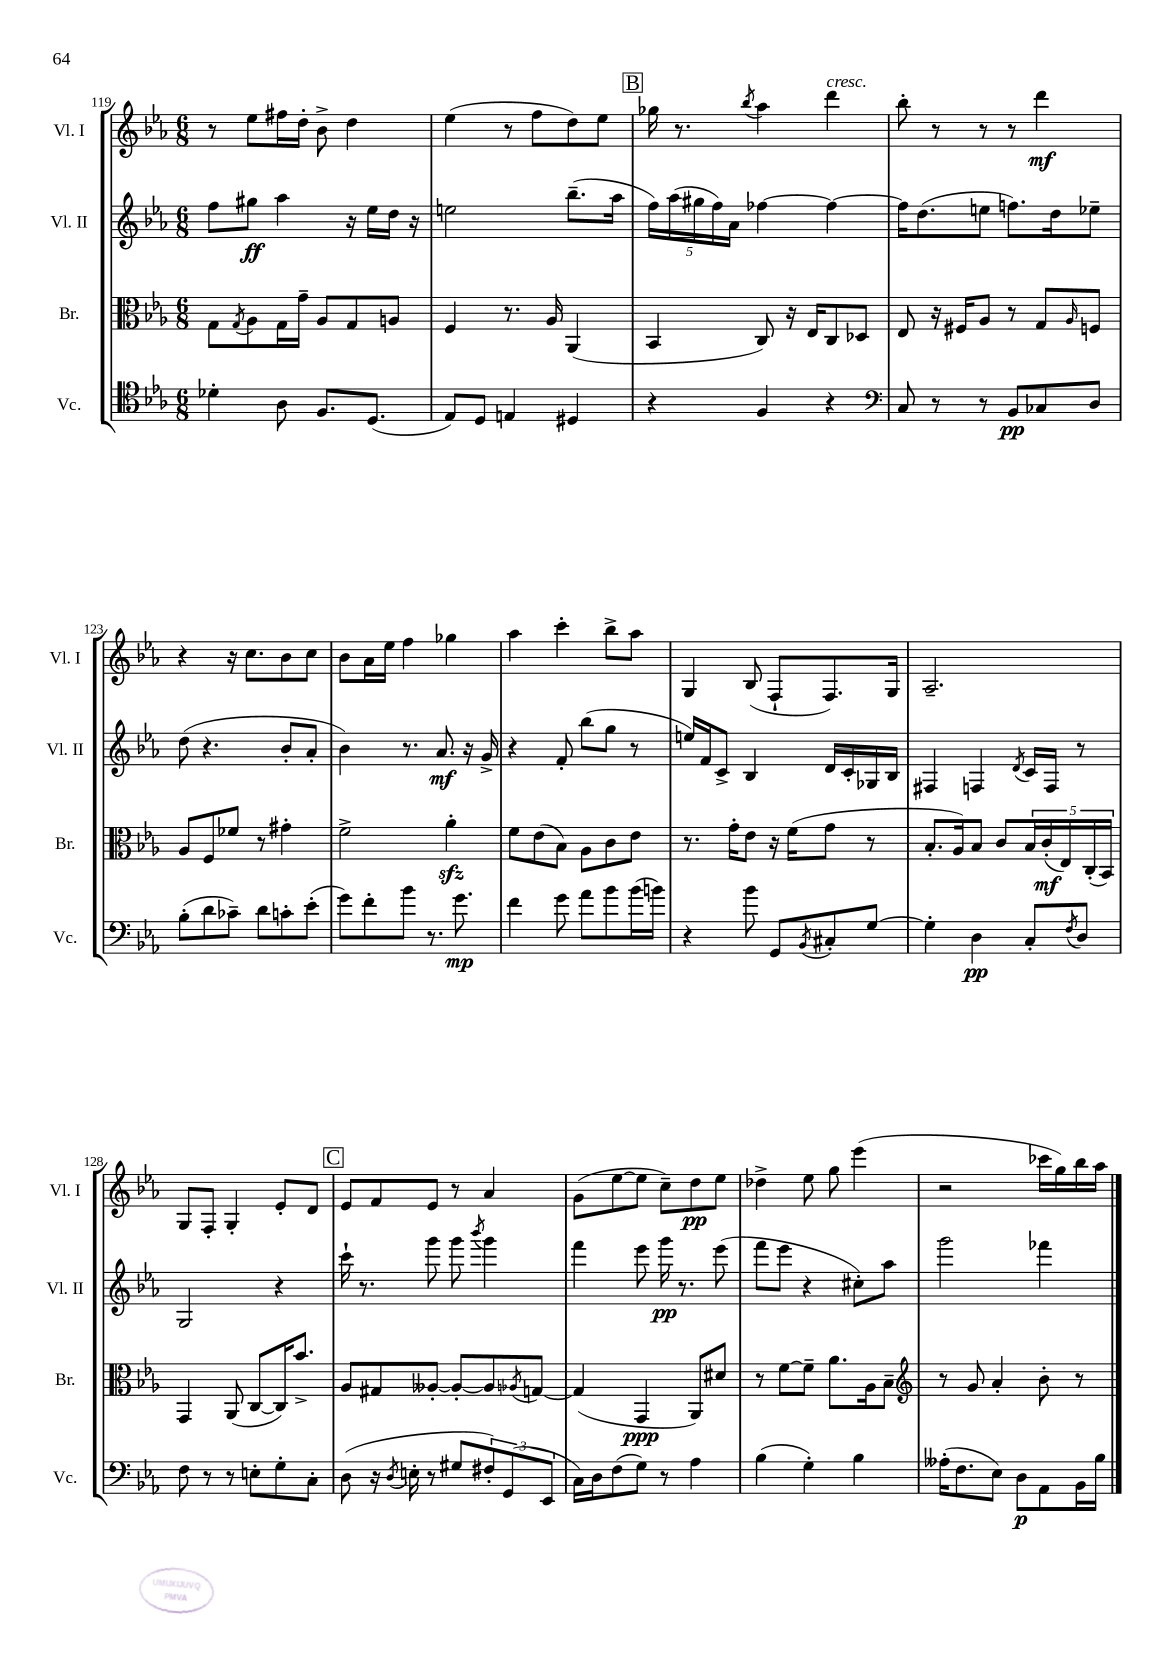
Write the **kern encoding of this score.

**kern	**dynam	**kern	**dynam	**kern	**dynam	**kern	**dynam
*part4	*part4	*part3	*part3	*part2	*part2	*part1	*part1
*staff4	*staff4	*staff3	*staff3	*staff2	*staff2	*staff1	*staff1
*I"Vc.	*	*I"Br.	*	*I"Vl. II	*	*I"Vl. I	*
*I'Vc.	*	*I'Br.	*	*I'Vl. II	*	*I'Vl. I	*
*clefC4	*	*clefC3	*	*clefG2	*	*clefG2	*
*k[b-e-a-]	*	*k[b-e-a-]	*	*k[b-e-a-]	*	*k[b-e-a-]	*
*M6/8	*	*M6/8	*	*M6/8	*	*M6/8	*
=119	=119	=119	=119	=119	=119	=119	=119
4d-X'\	.	8G\L	.	8ff\L	.	8r	.
.	.	8qG/	.	.	.	.	.
.	.	8A-\	.	8gg#X\J	ff	8ee-\L	.
8A-\	.	16G\L	.	4aa-\	.	16ff#X\L	.
.	.	16g~\JJ	.	.	.	16dd'\JJ	.
8.F/L	.	8A-/L	.	.	.	8b-^\	.
.	.	8G/	.	16r	.	4dd\	.
(8.D/J	.	.	.	16ee-\LL	.	.	.
.	.	8An/J	.	16dd\JJ	.	.	.
.	.	.	.	16r	.	.	.
=120	=120	=120	=120	=120	=120	=120	=120
8E-/L)	.	4F/	.	2een\	.	(4ee-\	.
8D/J	.	.	.	.	.	.	.
4En/	.	8.r	.	.	.	8r	.
.	.	.	.	.	.	8ff\L	.
.	.	16A-/	.	.	.	.	.
4D#X/	.	(4AA-/	.	(8.bb-~\L	.	8dd\)	.
.	.	.	.	.	.	8ee-\J	.
.	.	.	.	16aa-\Jk	.	.	.
!!LO:REH:place=s1:t=B
=121	=121	=121	=121	=121	=121	=121	=121
4r	.	4BB-/	.	20ff\LL)	.	16gg-X\	.
.	.	.	.	(20aa-\	.	.	.
.	.	.	.	.	.	8.r	.
.	.	.	.	20gg#X\	.	.	.
.	.	.	.	20ff\)	.	.	.
.	.	.	.	20a-\JJ	.	.	.
.	.	.	.	.	.	8qbb-/	.
4F/	.	8C/)	.	[4ff-X\	.	4aa-\	.
.	.	16r	.	.	.	.	.
.	.	16E-/KL	.	.	.	.	.
!	!	!	!	!	!	!LO:TX:a:i:t=cresc.	!
4r	.	8C/	.	4ff-\_	.	4ddd\	.
.	.	8D-X/J	.	.	.	.	.
=122	=122	=122	=122	=122	=122	=122	=122
*clefF4	*	*	*	*	*	*	*
8C/	.	8E-/	.	16ff-\KL]	.	8bb-'\	.
.	.	.	.	(8.dd\	.	.	.
8r	.	16r	.	.	.	8r	.
.	.	16F#X/KL	.	.	.	.	.
8r	.	8A-/J	.	8een\J	.	8r	.
8BB-/L	pp	8r	.	8.ffn\L)	.	8r	.
8C-X/	.	8G/L	.	.	.	4ddd\	mf
.	.	.	.	16dd\k	.	.	.
.	.	16qqA-/	.	.	.	.	.
8D/J	.	8Fn/J	.	8ee-X~\J	.	.	.
!!LO:LB:g=z
=123	=123	=123	=123	=123	=123	=123	=123
(8B-'\L	.	8A-/L	.	(8dd\	.	4r	.
8d\	.	8F/	.	4.r	.	.	.
8c-X~\J)	.	8f-X/J	.	.	.	16r	.
.	.	.	.	.	.	8.cc\L	.
8d\L	.	8r	.	.	.	.	.
8cn'\	.	4g#X'\	.	8b-'/L	.	8b-\	.
(8e-'\J	.	.	.	8a-'/J	.	8cc\J	.
=124	=124	=124	=124	=124	=124	=124	=124
8g\L)	.	2f^\	.	4b-\)	.	8b-\L	.
8f'\	.	.	.	.	.	16a-\L	.
.	.	.	.	.	.	16ee-\JJ	.
8b-\J	.	.	.	8.r	.	4ff\	.
8.r	.	.	.	.	.	.	.
.	.	.	.	8.a-/	mf	.	.
.	.	4a-zz'\	.	.	.	4gg-X\	.
8.g\	mp	.	.	.	.	.	.
.	.	.	.	16r	.	.	.
.	.	.	.	16g^/	.	.	.
=125	=125	=125	=125	=125	=125	=125	=125
4f\	.	8f\L	.	4r	.	4aa-\	.
.	.	(8e-\	.	.	.	.	.
8g\	.	8B-\J)	.	8f'/	.	4ccc'\	.
8a-\L	.	8A-\L	.	(8bb-\L	.	.	.
8b-\	.	8c\	.	8gg\J	.	8bb-^\L	.
(16b-\L	.	8e-\J	.	8r	.	8aa-\J	.
16bn\JJ)	.	.	.	.	.	.	.
=126	=126	=126	=126	=126	=126	=126	=126
4r	.	8.r	.	16een/LL)	.	4G/	.
.	.	.	.	16f/J	.	.	.
.	.	.	.	8c^/J	.	.	.
.	.	16g'\KL	.	.	.	.	.
8b-\	.	8e-\J	.	4B-/	.	(8B-/	.
8GG/L	.	16r	.	.	.	8F`/L	.
.	.	(16f\KL	.	.	.	.	.
8qBB-/	.	.	.	.	.	.	.
8C#X'/	.	8g\J	.	16d/LL	.	8.F/)	.
.	.	.	.	16c'/	.	.	.
[8G/J	.	8r	.	16G-X/	.	.	.
.	.	.	.	16B-/JJ	.	16G/Jk	.
=127	=127	=127	=127	=127	=127	=127	=127
4G'\]	.	8.B-'/L	.	4F#X/	.	2.A-~/	.
.	.	16A-/k)	.	.	.	.	.
4D\	pp	8B-/J	.	4Fn/	.	.	.
.	.	8c/L	.	.	.	.	.
.	.	.	.	8qd/	.	.	.
8C'/L	.	20B-/L	.	16c/LL	.	.	.
.	.	(20c'/	mf	.	.	.	.
.	.	.	.	16F/JJ	.	.	.
.	.	20E-/)	.	.	.	.	.
8qF/	.	.	.	.	.	.	.
8D/J	.	.	.	8r	.	.	.
.	.	(20C'/	.	.	.	.	.
.	.	20BB-/JJ)	.	.	.	.	.
!!LO:LB:g=z
=128	=128	=128	=128	=128	=128	=128	=128
8F\	.	4GG/	.	2G/	.	8G/L	.
8r	.	.	.	.	.	8F'/J	.
8r	.	(8AA-/	.	.	.	4G'/	.
8En'\L	.	[8C/L	.	.	.	.	.
8G'\	.	16C/K])	.	4r	.	8e-'/L	.
.	.	8.b-^/J	.	.	.	.	.
8C'\J	.	.	.	.	.	8d/J	.
!!LO:REH:place=s1:t=C
=129	=129	=129	=129	=129	=129	=129	=129
(8D\	.	8A-/L	.	16ccc`\	.	8e-/L	.
.	.	.	.	8.r	.	.	.
16r	.	8G#X/	.	.	.	8f/	.
8qD/	.	.	.	.	.	.	.
16En'\	.	.	.	.	.	.	.
8r	.	[8A--X'/J	.	8ggg\	.	8e-/J	.
8G#X/L	.	8A--'/L_	.	8ggg\	.	8r	.
.	.	.	.	8qbbb-/	.	.	.
12F#X'/)	.	8A--/]	.	4ggg\	.	4a-/	.
(12GG/	.	.	.	.	.	.	.
.	.	8qA-X/	.	.	.	.	.
.	.	[8Gn/J	.	.	.	.	.
12EE-/J	.	.	.	.	.	.	.
=130	=130	=130	=130	=130	=130	=130	=130
16C\LL)	.	(4G/]	.	4fff\	.	(8g\L	.
16D\J	.	.	.	.	.	.	.
(8F\	.	.	.	.	.	[8ee-\	.
8G\J)	.	4GG/	ppp	8eee-\	.	8ee-\J]	.
8r	.	.	.	16ggg\	pp	8cc~\L)	.
.	.	.	.	8.r	.	.	.
4A-\	.	8AA-/L)	.	.	.	8dd\	pp
.	.	8d#X/J	.	(8eee-\	.	8ee-\J	.
=131	=131	=131	=131	=131	=131	=131	=131
(4B-\	.	8r	.	8fff\L	.	4dd-X^\	.
.	.	[8f\L	.	8eee-\J	.	.	.
4G'\)	.	8f~\J]	.	4r	.	8ee-\	.
.	.	8.a-\L	.	.	.	8gg\	.
4B-\	.	.	.	8cc#X'\L)	.	(4eee-\	.
.	.	16A-\k	.	.	.	.	.
.	.	8B-~\J	.	8aa-\J	.	.	.
=132	=132	=132	=132	=132	=132	=132	=132
*	*	*clefG2	*	*	*	*	*
(16A--X'\KL	.	8r	.	2ggg\	.	2r	.
8.F\	.	.	.	.	.	.	.
.	.	8g/	.	.	.	.	.
8E-\J)	.	4a-'/	.	.	.	.	.
8D\L	p	.	.	.	.	.	.
8AA-\	.	8b-'\	.	4fff-X\	.	16ccc-X\LL	.
.	.	.	.	.	.	16gg\)	.
16BB-\L	.	8r	.	.	.	16bb-\	.
16B-\JJ	.	.	.	.	.	16aa-\JJ	.
==	==	==	==	==	==	==	==
*-	*-	*-	*-	*-	*-	*-	*-
